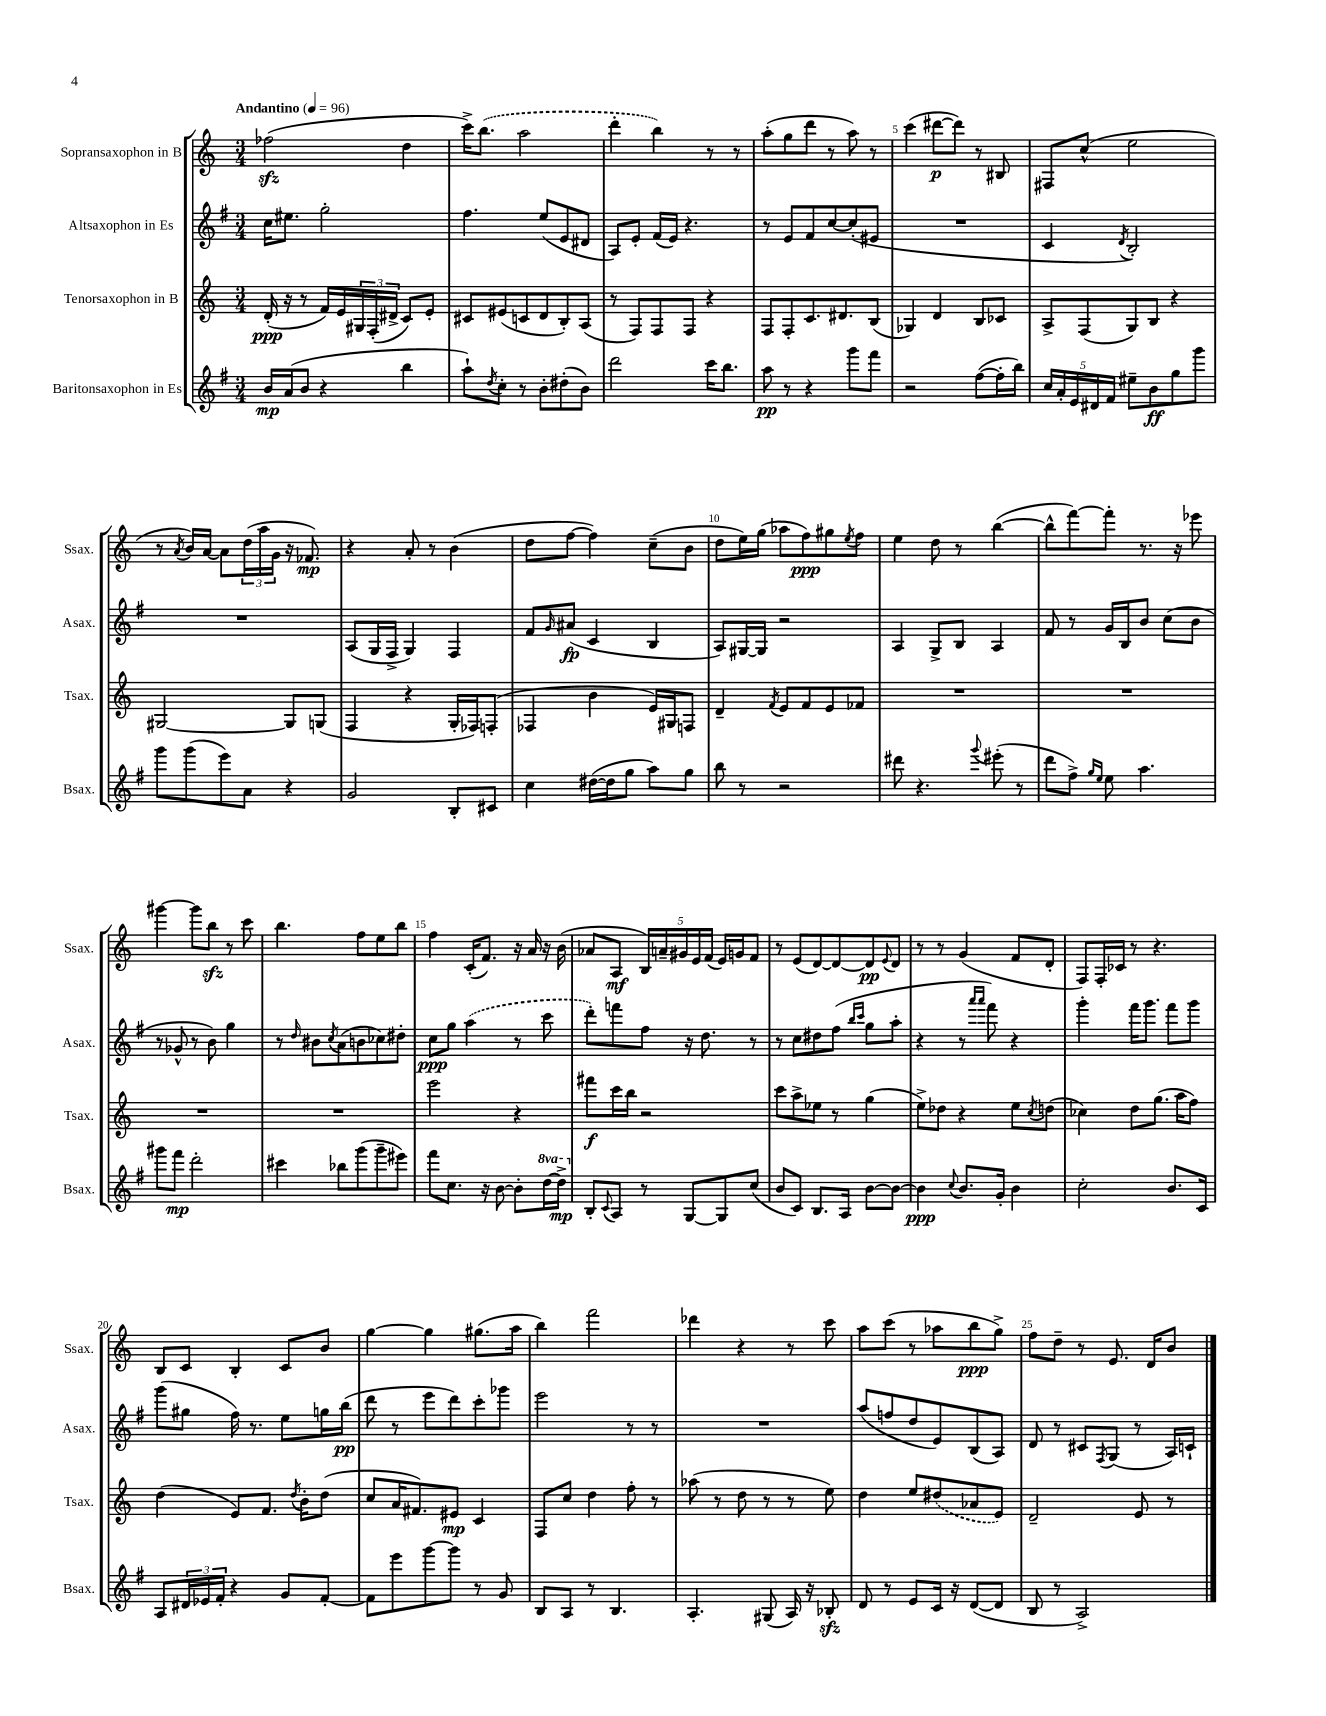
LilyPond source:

<<
\new StaffGroup <<
\new Staff = "s0" \with { instrumentName = "Sopransaxophon in B" shortInstrumentName = "Ssax." } {
    \clef treble \key c \major \numericTimeSignature \time 3/4 \tempo "Andantino" 4 = 96
    fes''2\sfz( d''4 |
    c'''16->) \once \slurDashed b''8.( a''2 |
    d'''4-. b''4) r8 r8 |
    a''8-.( g''8 d'''8 r8 a''8) r8 |
    c'''4( dis'''8~\p dis'''8) r8 bis8 |
    fis8 c''8-^( e''2 |
    r8 \acciaccatura { a'8 } b'16) a'16~ a'8 \tuplet 3/2 { d''16( a''16 g'16 } r16 fes'8.\mp) |
    r4 a'8-. r8 b'4( |
    d''8 f''8~ f''4) c''8--( b'8 |
    d''8 e''16) g''16( aes''8 f''8\ppp) gis''8 \acciaccatura { e''8 } f''8 |
    e''4 d''8 r8 b''4~( |
    b''8-^ f'''8~) f'''8-. r8. r16 ees'''8 |
    gis'''4~ gis'''8 b''8\sfz r8 c'''8 |
    b''4. f''8 e''8 b''8 |
    f''4 c'16-.( f'8.) r16 a'16 r16 b'16( |
    aes'8 a8\mf \tuplet 5/4 { b16) a'16-- gis'16 e'16 f'16( } e'16) g'16 f'8 |
    r8 e'8( d'8~) d'8~ d'8\pp \appoggiatura { e'8 } d'8 |
    r8 r8 g'4( f'8 d'8-. |
    f8) f16-. ces'16 r8 r4. |
    b8 c'8 b4-. c'8 b'8 |
    g''4~ g''4 gis''8.( a''16 |
    b''4) f'''2 |
    des'''4 r4 r8 c'''8 |
    a''8 c'''8( r8 aes''8 b''8\ppp g''8->) |
    f''8 d''8-- r8 e'8. d'16 b'8 \bar "|." |
}
\new Staff = "s1" \with { instrumentName = "Altsaxophon in Es" shortInstrumentName = "Asax." } {
    \clef treble \key g \major \numericTimeSignature \time 3/4
    c''16 eis''8. g''2-. |
    fis''4. e''8( e'8 dis'8 |
    a8) e'8-. fis'16( e'16) r4. |
    r8 e'8 fis'8 c''8~ c''8-.( eis'8 |
    R2. |
    c'4 \acciaccatura { d'8 } b2-.) |
    R2. |
    a8( g16 fis16-> g4) fis4 |
    fis'8 \grace { g'16 } ais'8\fp( c'4 b4 |
    a8) gis16~ gis16 r2 |
    a4 g8-> b8 a4 |
    fis'8 r8 g'16 b16 b'8 c''8( b'8 |
    r8 ges'8-^ r8 b'8) g''4 |
    r8 \grace { d''16 } bis'8 \acciaccatura { c''8 } a'8( b'8 ces''8) dis''8-. |
    c''8\ppp g''8 \once \slurDashed a''4( r8 c'''8 |
    d'''8-.) f'''8 fis''8 r16 d''8. r8 |
    r8 c''8 dis''8 fis''8( \grace { b''16 c'''16 } g''8 a''8-. |
    r4 r8 \grace { a'''16 a'''16 } fis'''8) r4 |
    g'''4-. fis'''16 g'''8. fis'''8 g'''8 |
    g'''8( gis''8 fis''16) r8. e''8 g''16 b''16\pp( |
    d'''8 r8 e'''8 d'''8) c'''8-. ges'''8 |
    e'''2 r8 r8 |
    R2. |
    a''8( f''8 d''8 e'8) b8( a8) |
    d'8 r8 cis'8 \acciaccatura { fis8 } g8( r8 a16) c'16-! \bar "|." |
}
\new Staff = "s2" \with { instrumentName = "Tenorsaxophon in B" shortInstrumentName = "Tsax." } {
    \clef treble \key c \major \numericTimeSignature \time 3/4
    d'16-.\ppp( r16 r8 f'16) e'16 \tuplet 3/2 { gis16 f16-.( dis'16-> } c'8) e'8-. |
    cis'8 eis'8( c'8 d'8 b8-.) a8( |
    r8 f8) f8 f8 r4 |
    f8 f8-. c'8. dis'8. b8( |
    ges4) d'4 b8 ces'8 |
    a8-> f8( g8) b8 r4 |
    gis2~ gis8 g8( |
    f4 r4 g16-. fes16) f8-.( |
    fes4 b'4 e'16) gis16 f8 |
    d'4-- \acciaccatura { f'8 } e'8 f'8 e'8 fes'8 |
    R2. |
    R2. |
    R2. |
    R2. |
    e'''2 r4 |
    fis'''8\f c'''16 b''16 r2 |
    c'''8 a''8-> ees''8 r8 g''4( |
    e''8->) des''8 r4 e''8 \acciaccatura { c''8 } d''8( |
    ces''4) d''8 g''8.( a''16 f''8) |
    d''4( e'8) f'8. \acciaccatura { d''8 } b'16-. d''8( |
    c''8 a'16 fis'8.) eis'8\mp c'4 |
    f8 c''8 d''4 f''8-. r8 |
    aes''8( r8 d''8 r8 r8 e''8) |
    d''4 e''8 \once \slurDashed dis''8( aes'8 e'8) |
    d'2-- e'8 r8 \bar "|." |
}
\new Staff = "s3" \with { instrumentName = "Baritonsaxophon in Es" shortInstrumentName = "Bsax." } {
    \clef treble \key g \major \numericTimeSignature \time 3/4 \set Staff.ottavationMarkups = #ottavation-simple-ordinals
    b'16\mp a'16( b'8 r4 b''4 |
    a''8-!) \acciaccatura { d''8 } c''8-. r8 b'8-. dis''8-.( b'8) |
    d'''2 c'''16 b''8. |
    a''8\pp r8 r4 g'''8 fis'''8 |
    r2 fis''8~( fis''16-. b''16) |
    \tuplet 5/4 { c''16 a'16-. e'16 dis'16 fis'16 } eis''8-- b'8\ff g''8 g'''8 |
    g'''8 g'''8( e'''8) a'8 r4 |
    g'2 b8-. cis'8 |
    c''4 dis''16~( dis''16 g''8 a''8) g''8 |
    b''8 r8 r2 |
    dis'''8 r4. \appoggiatura { g'''8 } eis'''8-.( r8 |
    d'''8 fis''8->) \grace { g''16 e''16 } e''8 a''4. |
    gis'''8 fis'''8\mp d'''2-. |
    cis'''4 bes''8 g'''8( g'''8-- eis'''8) |
    fis'''8 c''8. r16 b'8~ b'8-. \ottava #1 d'''16~ d'''16->\mp \ottava #0 |
    b8-. \appoggiatura { c'8 } a8 r8 g8~ g8 c''8( |
    b'8 c'8) b8. a16 b'8~ b'8~ |
    b'4\ppp \appoggiatura { c''8 } b'8. g'16-. b'4 |
    c''2-. b'8. c'16 |
    a8 \tuplet 3/2 { dis'16 ees'16 fis'16-. } r4 g'8 fis'8~-. |
    fis'8 e'''8 g'''8~ g'''8 r8 g'8 |
    b8 a8 r8 b4. |
    a4.-. gis8( a16) r16 bes8-.\sfz |
    d'8 r8 e'8 c'16 r16 d'8~( d'8 |
    b8 r8 a2->) \bar "|." |
}
>>
>>
\layout { \context { \Score \override BarNumber.break-visibility = ##(#f #t #t) barNumberVisibility = #(every-nth-bar-number-visible 5) } }
